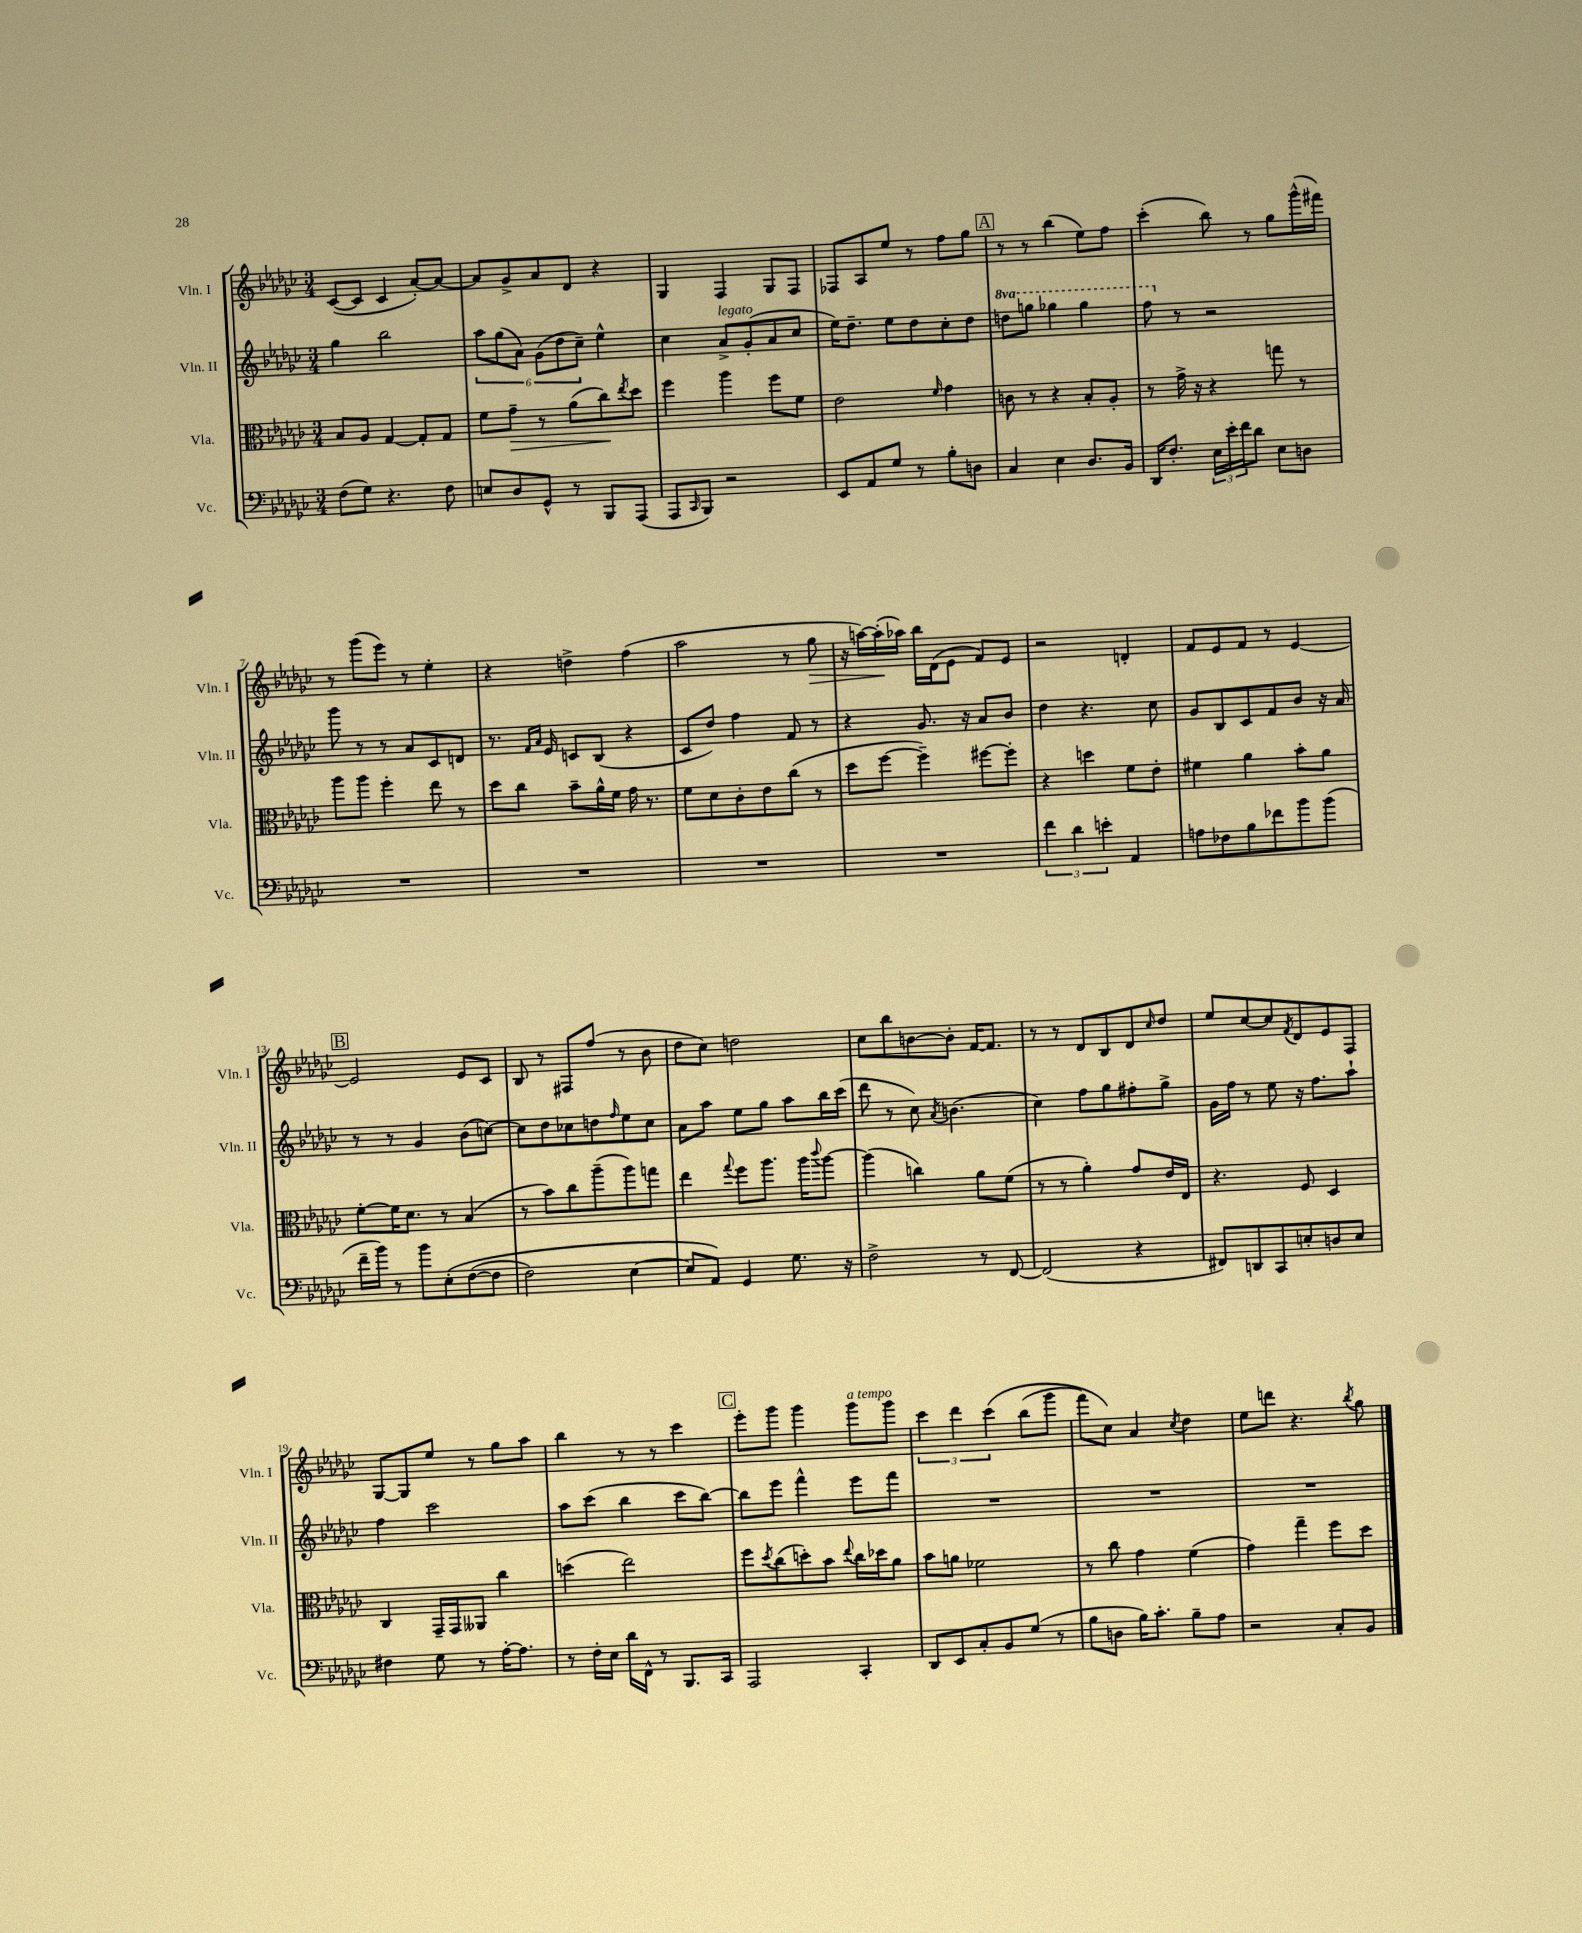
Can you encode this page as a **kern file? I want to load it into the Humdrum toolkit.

**kern	**kern	**kern	**kern
*staff4	*staff3	*staff2	*staff1
*clefF4	*clefC3	*clefG2	*clefG2
*k[b-e-a-d-g-c-]	*k[b-e-a-d-g-c-]	*k[b-e-a-d-g-c-]	*k[b-e-a-d-g-c-]
*M3/4	*M3/4	*M3/4	*M3/4
(8F	8B-	4gg-	([8c-
8G-)	8A-	.	8c-]
4.r	[4G-	2bb-	4c-
.	8G-']	.	[8a-')
8F	8G-	.	8a-_
=	=	=	=
8E	8f	12aa-	8a-]
.	.	(12gg-	.
8D-	8g-~	.	8g-^
.	.	12a-)	.
8GG-^^	8r	(12g-	8a-
.	.	12dd-	.
8r	(8a-	.	8d-
.	.	12cc-~)	.
8BBB-	8cc-)	4ee-^^	4r
.	8qee-	.	.
(8AAA-	8dd-	.	.
=	=	=	=
8AAA-	4ff	4cc-	4G-
16qqCC-	.	.	.
8BBB-)	.	.	.
2r	4aa-	8a-^	4F
.	.	(8g-'	.
.	8ff	8a-	8G-
.	8f	8cc-	8F
=	=	=	=
8EE-	2e-	16ee-)	8F-
.	.	8.dd-~	.
8AA-	.	.	8A-
8G-	.	8ee-	8ee-
8r	.	8dd-	8r
.	16qqf	.	.
8B-'	4g-	8cc-'	8ff
8D	.	8dd-	8gg-
=	=	=	=
4C-	8c	8ddd	8r
.	8r	8ggg	8r
4E-	4r	4ggg-	(4bb-
8.D-	8B-'	4ggg-	8ee-)
.	8A-'	.	8ff
16BB-	.	.	.
=	=	=	=
16DD-	8r	8fff	(4ccc-'
8.F'	.	.	.
.	16g-^	8r	.
.	16r	.	.
24E-	4r	2r	8bb-)
24e-'	.	.	.
24f	.	.	.
8d-	.	.	8r
8E-	8gg	.	8gg-
8D	8r	.	(16ggg-^^
.	.	.	16fff#)
=	=	=	=
2.r	8aa-	8ggg-	8r
.	8aa-	8r	(8ggg-
.	4ff'	8r	8eee-)
.	.	8a-	8r
.	8ee-	8c-	4ee-'
.	8r	8d	.
=	=	=	=
2.r	8dd-	8.r	4r
.	8cc-	.	.
.	.	16qqf	.
.	.	16qqa-	.
.	.	16e-	.
.	8b-~	8c	4dd^
.	16a-^^	(8B-	.
.	16f	.	.
.	16g-	4r	(4ff
.	8.r	.	.
=	=	=	=
2.r	8f	8c-	2aa-
.	8d-	8dd-)	.
.	8c-'	4ff	.
.	8e-	.	.
.	(8cc-	8f	8r
.	8r	8r	8gg-
=	=	=	=
2.r	8dd-	4r	16r
.	.	.	[16aa)
.	[8ff	.	(16aa']
.	.	.	16aa-)
.	4ff~])	8.g-	16bb-
.	.	.	(16d-
.	.	.	8e-
.	.	16r	.
.	[8ff#	8a-	8f)
.	8ff#']	8b-	8e-
=	=	=	=
6f	4r	4dd-	2r
6d-	.	.	.
.	4dd	4.r	.
6e'	.	.	.
4AA-	8f	.	4d'
.	8e-'	8cc-	.
=	=	=	=
8A	4f#	8g-	8f
8F-	.	8B-	8e-
8B-	4a-	8c-	8f
8f-	.	8f	8r
8b-	8b-'	8b-	[4e-
(8b-	8a-	16r	.
.	.	16a-	.
=	=	=	=
16f~	[8f'	8r	2e-]
16b-)	.	.	.
8r	16f]	8r	.
.	8.d-	.	.
8b-	.	4g-	.
&(8E-'	8r	.	.
([8F	(4B-	(8b-	8e-
8F]	.	[8cc)	8c-
=	=	=	=
2F)	8r	8cc]	8B-
.	8b-)	8dd-	8r
.	8cc-	8cc-	8F#
.	(8aa-~	8dd	(8ff
.	.	16qqff	.
[4E-	8aa-)	8ee-	8r
.	8gg	8cc-	8b-
=	=	=	=
8E-]	4ee-	8a-	8dd-
8AA-&)	.	8aa-	8cc-)
.	8qqgg-	.	.
4GG-	8ff	8ee-	2dd
.	8.aa-	8gg-	.
8.G-	.	8aa-	.
.	16aa-	.	.
.	8qqccc-	.	.
.	[8aa-	16bb-	.
16r	.	(16ccc-	.
=	=	=	=
2F^	(4aa-]	8ddd-	8cc-
.	.	8r	8bb-
.	4cc)	8cc-)	[8b
.	.	8qa-	.
.	.	(4.b	8b']
8r	8a-	.	[16f
.	.	.	8.f]
[8FF	(8f	.	.
=	=	=	=
(2FF]	8r	4cc-)	8r
.	8r	.	8r
.	4a-')	8ff	8d-
.	.	8gg-	8B-
4r	8g-	8ff#'	8d-
.	.	.	16qqcc-
.	16e-	8gg-^	8dd-
.	16E-	.	.
=	=	=	=
8FF#)	4.r	16g-	8ee-
.	.	16ff	.
8DD	.	8r	[8cc-
8CC-	.	8ee-	8cc-]
.	.	.	8qf
8E'	8F	16r	8d-
.	.	8.ff	.
8D	4D-	.	8e-
8E	.	8aa-`	8F
=	=	=	=
4F#	4C-	4ff	[8G-
.	.	.	8G-]
8G-	16GG-~	2ccc-	8ee-
.	16GG-	.	.
8r	8AA--	.	8r
[16A-'	4cc-	.	8gg-
8.A-]	.	.	.
.	.	.	8aa-
=	=	=	=
8r	(4dd	8aa-	4bb-
16F'	.	(8ccc-	.
16E-	.	.	.
16d-	2ee-)	4bb-	8r
16FF^^	.	.	.
8r	.	.	8r
8.BBB-	.	8ccc-	4ccc-
.	.	[8bb-)	.
16CC-	.	.	.
=	=	=	=
2AAA-	8ff	8bb-]	8eee-'
.	8qdd-	.	.
.	(8cc-	8eee-	8ggg-
.	8dd')	4fff^^	4ggg-
.	8b-	.	.
.	8qqee-	.	.
4CC-'	16cc-	8eee-	8ggg-
.	16dd-	.	.
.	8a-	8fff	8ggg-
=	=	=	=
8DD-	8b-	2.r	6ccc-
8EE-	8a	.	.
.	.	.	6ddd-
8C-'	2f-	.	.
.	.	.	&(6ccc-
8BB-	.	.	.
(8G-	.	.	(8bb-
8r	.	.	8ggg-
=	=	=	=
8B-	8r	2.r	8fff)
8D	8cc-	.	8cc-&)
16B-)	4g-	.	4a-
8.c-'	.	.	.
.	.	.	8qcc-
8B-~	(4f	.	4dd-
8A-	.	.	.
=	=	=	=
2r	4g-)	2.r	8ee-
.	.	.	8ddd
.	4gg-~	.	4.r
8C-'	8ff	.	.
.	.	.	8qbb-
8BB-	8dd-	.	8gg-
==	==	==	==
*-	*-	*-	*-
